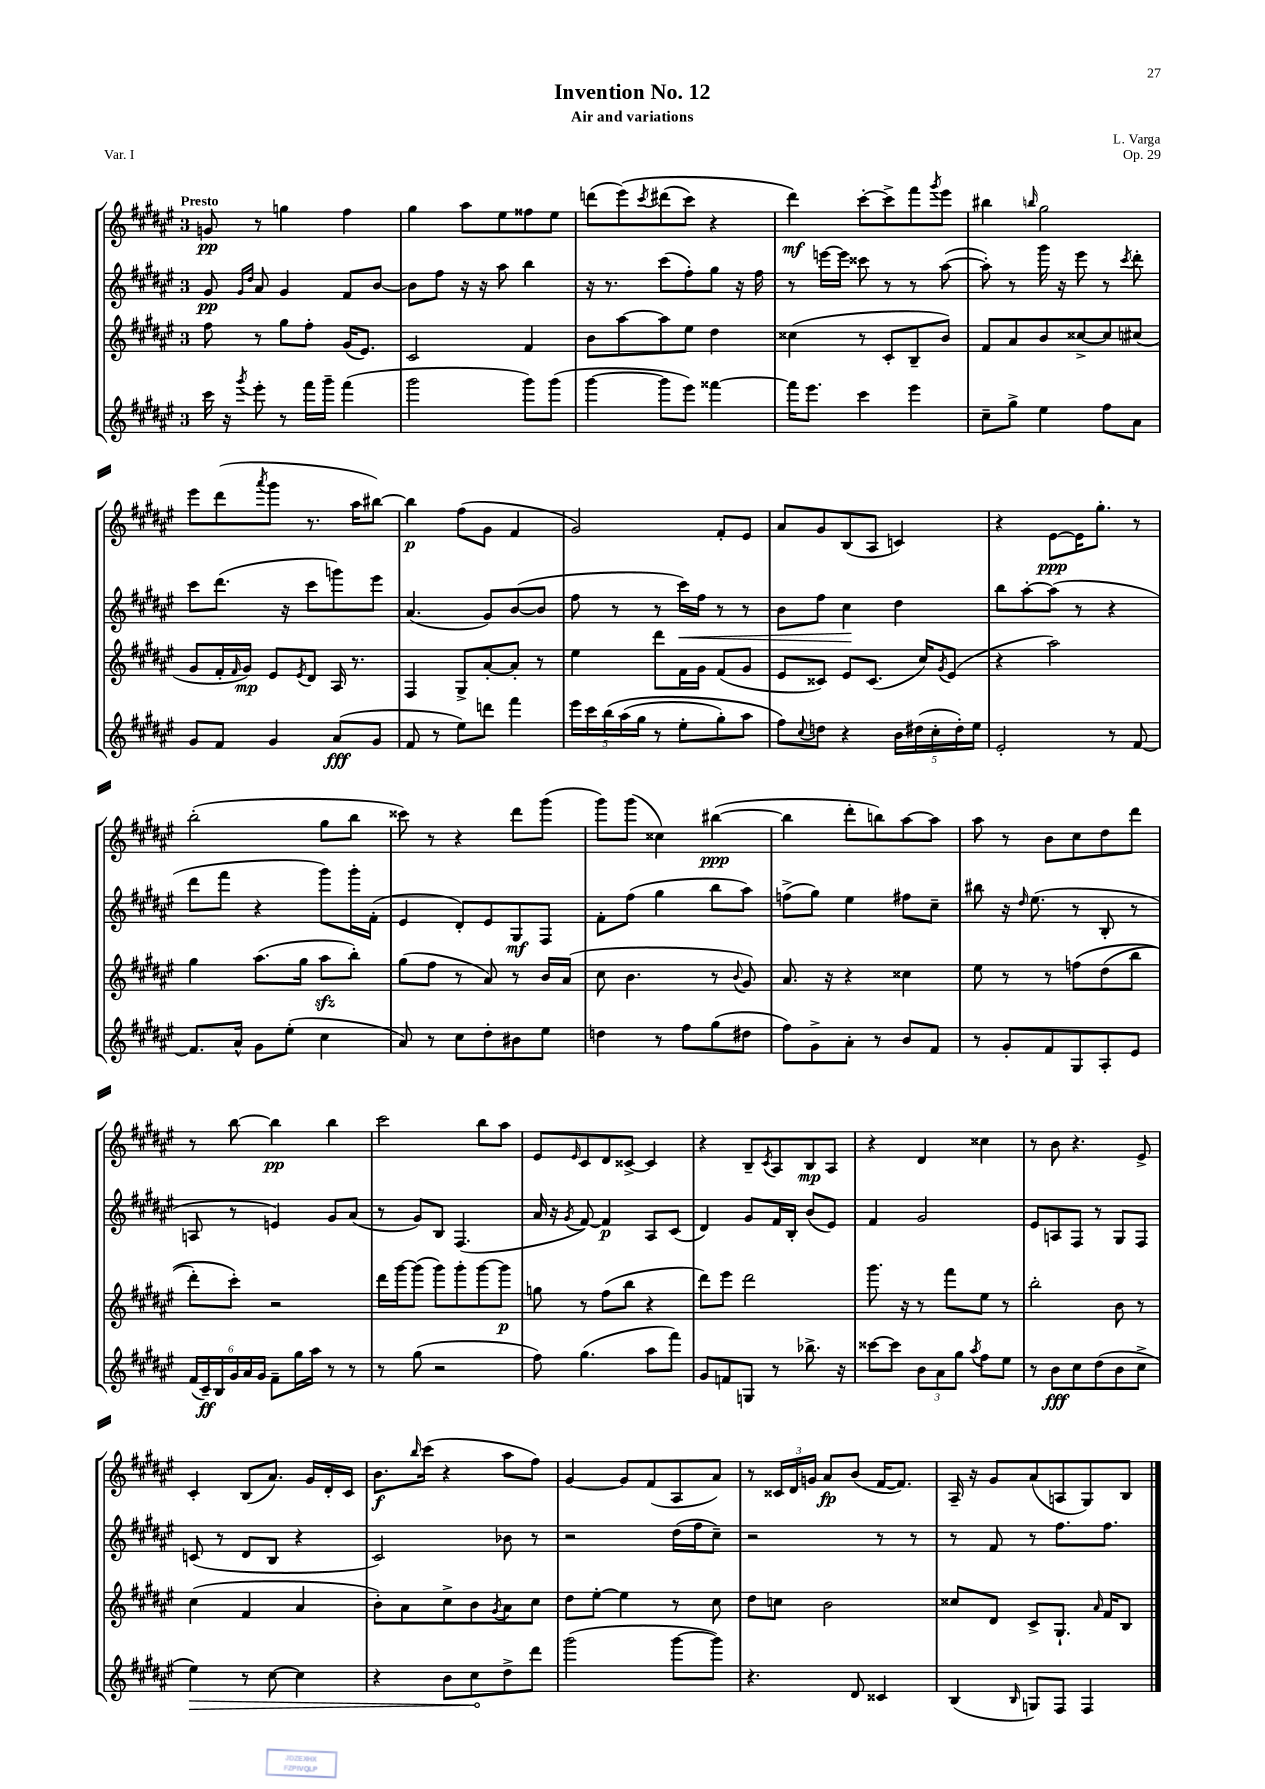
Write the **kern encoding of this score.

**kern	**kern	**kern	**kern
*staff4	*staff3	*staff2	*staff1
*clefG2	*clefG2	*clefG2	*clefG2
*k[f#c#g#d#a#e#]	*k[f#c#g#d#a#e#]	*k[f#c#g#d#a#e#]	*k[f#c#g#d#a#e#]
*M3/4	*M3/4	*M3/4	*M3/4
16ccc#	8ff#	8g#	8g
16r	.	.	.
.	.	16qqg#	.
8qggg#	.	16qqdd#	.
8eee#'	8r	8a#	8r
8r	8gg#	4g#	4gg
16fff#	8ff#'	.	.
16ggg#~	.	.	.
(4fff#	(16g#	8f#	4ff#
.	8.e#)	.	.
.	.	[8b	.
=	=	=	=
2ggg#	2c#	8b]	4gg#
.	.	8ff#	.
.	.	16r	8aa#
.	.	16r	.
.	.	8aa#	8ee#
8ggg#)	4f#	4bb	8ff##
(8ggg#	.	.	8ee#
=	=	=	=
[4ggg#	8b	16r	(8ddd
.	.	8.r	.
.	[8aa#	.	&(8eee#)
.	.	.	8qccc#
8ggg#]	8aa#]	(8ccc#	(8ddd#
8eee#)	8ee#	8ff#')	8ccc#)
[4fff##	4dd#	8gg#	4r
.	.	16r	.
.	.	16ff#	.
=	=	=	=
16fff##]	(4cc##	8r	4ddd#&)
8.eee#	.	.	.
.	.	[16eee	.
.	.	16eee]	.
4ccc#	8r	8ccc##	[8ccc#'
.	8c#'	8r	8ccc#^]
4eee#	8B~	8r	8fff#
.	.	.	8qggg#
.	8b)	([8aa#	8eee#
=	=	=	=
8cc#~	8f#	8aa#'])	4bb#
8gg#^	8a#	8r	.
.	.	.	16qqbb
4ee#	8b	16ggg#	2gg#
.	.	16r	.
.	[8cc##^	8eee#	.
8ff#	8cc##]	8r	.
.	.	8qccc#	.
8a#	(8cc#	8ddd#'	.
=	=	=	=
8g#	8g#	8ccc#	8eee#
8f#	16f#'	(8.ddd#	(8ddd#
.	16qqf#	.	.
.	16g#)	.	.
.	.	.	8qaaa#
4g#	8e#	.	8ggg#
.	.	16r	.
.	8qe#	.	.
.	8d#	8ccc#	8.r
(8a#	16A#	8ggg)	.
.	8.r	.	16aa#
8g#	.	8eee#	[8bb#)
=	=	=	=
8f#	4F#	(4.a#	4bb#]
8r	.	.	.
8ee#)	8G#^	.	(8ff#
8ddd	[8a#'	8g#)	8g#
4fff#	8a#']	([8b	4f#
.	8r	8b]	.
=	=	=	=
20eee#	4ee#	8ff#	2g#)
20ccc#	.	.	.
&(20bb	.	.	.
.	.	8r	.
(20aa#	.	.	.
20gg#	.	.	.
8r	8ddd#	8r	.
8ee#'	16f#	16ccc#)	.
.	16g#	16ff#	.
8gg#')	(8f#	8r	8f#'
8aa#	8g#	8r	8e#
=	=	=	=
8ff#&)	8e#	8b	8a#
8qqcc#	.	.	.
8dd	8c##)	8ff#	8g#
4r	8e#	4cc#	(8B
.	(8.c##	.	8A#
20b	.	4dd#	4c)
(20dd#	.	.	.
.	16cc#)	.	.
20cc#'	.	.	.
.	8qg#	.	.
.	(8e#	.	.
20dd#')	.	.	.
20ee#	.	.	.
=	=	=	=
2e#'	4r	8bb	4r
.	.	[8aa#'	.
.	2aa#)	(8aa#]	[8e#
.	.	8r	16e#]
.	.	.	8.gg#'
8r	.	4r	.
[8f#	.	.	8r
=	=	=	=
8.f#]	4gg#	8ddd#	(2bb'
.	.	8fff#	.
16a#^^	.	.	.
8g#	(8.aa#	4r	.
(8ee#'	.	.	.
.	16gg#	.	.
4cc#	8aa#	8ggg#)	8gg#
.	8bb')	16ggg#'	8bb
.	.	(16f#'	.
=	=	=	=
8a#)	(8gg#	4e#	8ccc##)
8r	8ff#	.	8r
8cc#	8r	8d#')	4r
8dd#'	8a#)	8e#	.
8b#	8r	8G#	8ddd#
8ee#	16b	8F#	(8ggg#
.	(16a#	.	.
=	=	=	=
4dd	8cc#	8f#'	8ggg#)
.	4.b	(8ff#	(8ggg#
8r	.	4gg#	4cc##)
8ff#	.	.	.
(8gg#	8r	8bb	([4bb#
.	8qqb	.	.
8dd#	8g#)	8aa#)	.
=	=	=	=
8ff#)	8.a#	(8ff^	4bb#]
8g#^	.	8gg#)	.
.	16r	.	.
8a#'	4r	4ee#	8ddd#'
8r	.	.	8bb)
8b	4cc##	8ff#	[8aa#
8f#	.	8cc#~	8aa#]
=	=	=	=
8r	8ee#	8bb#	8aa#
8g#'	8r	16r	8r
.	.	16qqdd#	.
.	.	(8.ee#	.
8f#	8r	.	8b
8G#	&(8ff	8r	8cc#
8A#'	(8dd#	8B'	8dd#
8e#	8bb	8r	8ddd#
=	=	=	=
(24f#	8ddd#')	8A	8r
24c#~)	.	.	.
24B	.	.	.
24g#	8ccc#'&)	8r	[8bb
24a#	.	.	.
24g#	.	.	.
8f#~	2r	4e)	4bb]
16gg#	.	.	.
16aa#	.	.	.
8r	.	8g#	4bb
8r	.	(8a#	.
=	=	=	=
8r	16ddd#	8r	2ccc#
.	[16ggg#	.	.
(8gg#	(8ggg#]	8g#)	.
2r	8ggg#)	8B	.
.	8ggg#'	(4.F#	.
.	[8ggg#	.	8bb
.	8ggg#]	.	8aa#
=	=	=	=
8ff#)	8gg	16a#	8e#
.	.	16r	.
.	.	8qg#	16qqe#
(4.gg#	8r	[8f#)	8c#
.	(8ff#	4f#]	8d#
.	8bb	.	[8c##^
8aa#	4r	8A#	4c##]
8fff#)	.	(8c#	.
=	=	=	=
8g#	8ddd#)	4d#)	4r
8f	8eee#	.	.
8G	2ddd#	8g#	8B~
.	.	.	8qc#
8r	.	16f#	8A#
.	.	16B'	.
8.bb-^	.	(8b	8B
.	.	8e#)	8A#
16r	.	.	.
=	=	=	=
[8ccc##	8.ggg#	4f#	4r
8ccc##]	.	.	.
.	16r	.	.
12b	8r	2g#	4d#
12a#	.	.	.
.	8fff#	.	.
12gg#	.	.	.
8qaa#	.	.	.
8ff#	8ee#	.	4cc##
8ee#	8r	.	.
=	=	=	=
8r	2bb'	8e#	8r
8b	.	8A	8b
8cc#	.	8F#	4.r
(8dd#	.	8r	.
8b	8b	8G#	.
8cc#^	8r	8F#	8e#^
=	=	=	=
4ee#)	(4cc#	(8c	4c#'
.	.	8r	.
8r	4f#	8d#	(8B
[8cc#	.	8B	8.a#)
4cc#]	4a#	4r	.
.	.	.	16g#
.	.	.	16d#'
.	.	.	16c#
=	=	=	=
4r	8b')	2c#)	8.b
.	8a#	.	.
.	.	.	16qqbb
.	.	.	(16ccc#
8b	8cc#^	.	4r
8cc#	8b	.	.
.	8qg#	.	.
8dd#^	8a#	8b-	8aa#
8ddd#	8cc#	8r	8ff#)
=	=	=	=
(2ggg#	8dd#	2r	[4g#
.	[8ee#'	.	.
.	4ee#]	.	8g#]
.	.	.	(8f#
[8ggg#	8r	(16dd#	8A#
.	.	16ff#	.
8ggg#])	8cc#	8cc#~)	8a#)
=	=	=	=
4.r	8dd#	2r	8r
.	8cc	.	24c##
.	.	.	24d#
.	.	.	24g
.	2b	.	8a#
8d#	.	.	(8b
4c##	.	8r	[16f#
.	.	.	8.f#])
.	.	8r	.
=	=	=	=
(4B	8cc##	8r	16A#~
.	.	.	16r
.	8d#	8f#	8g#
16qqB	.	.	.
8G)	8c#^	8r	(8a#
8F#	8.G#`	8.ff#	8A
4F#	.	.	8G#)
.	16qqa#	.	.
.	16f#	8.ff#	.
.	8B	.	8B
==	==	==	==
*-	*-	*-	*-
